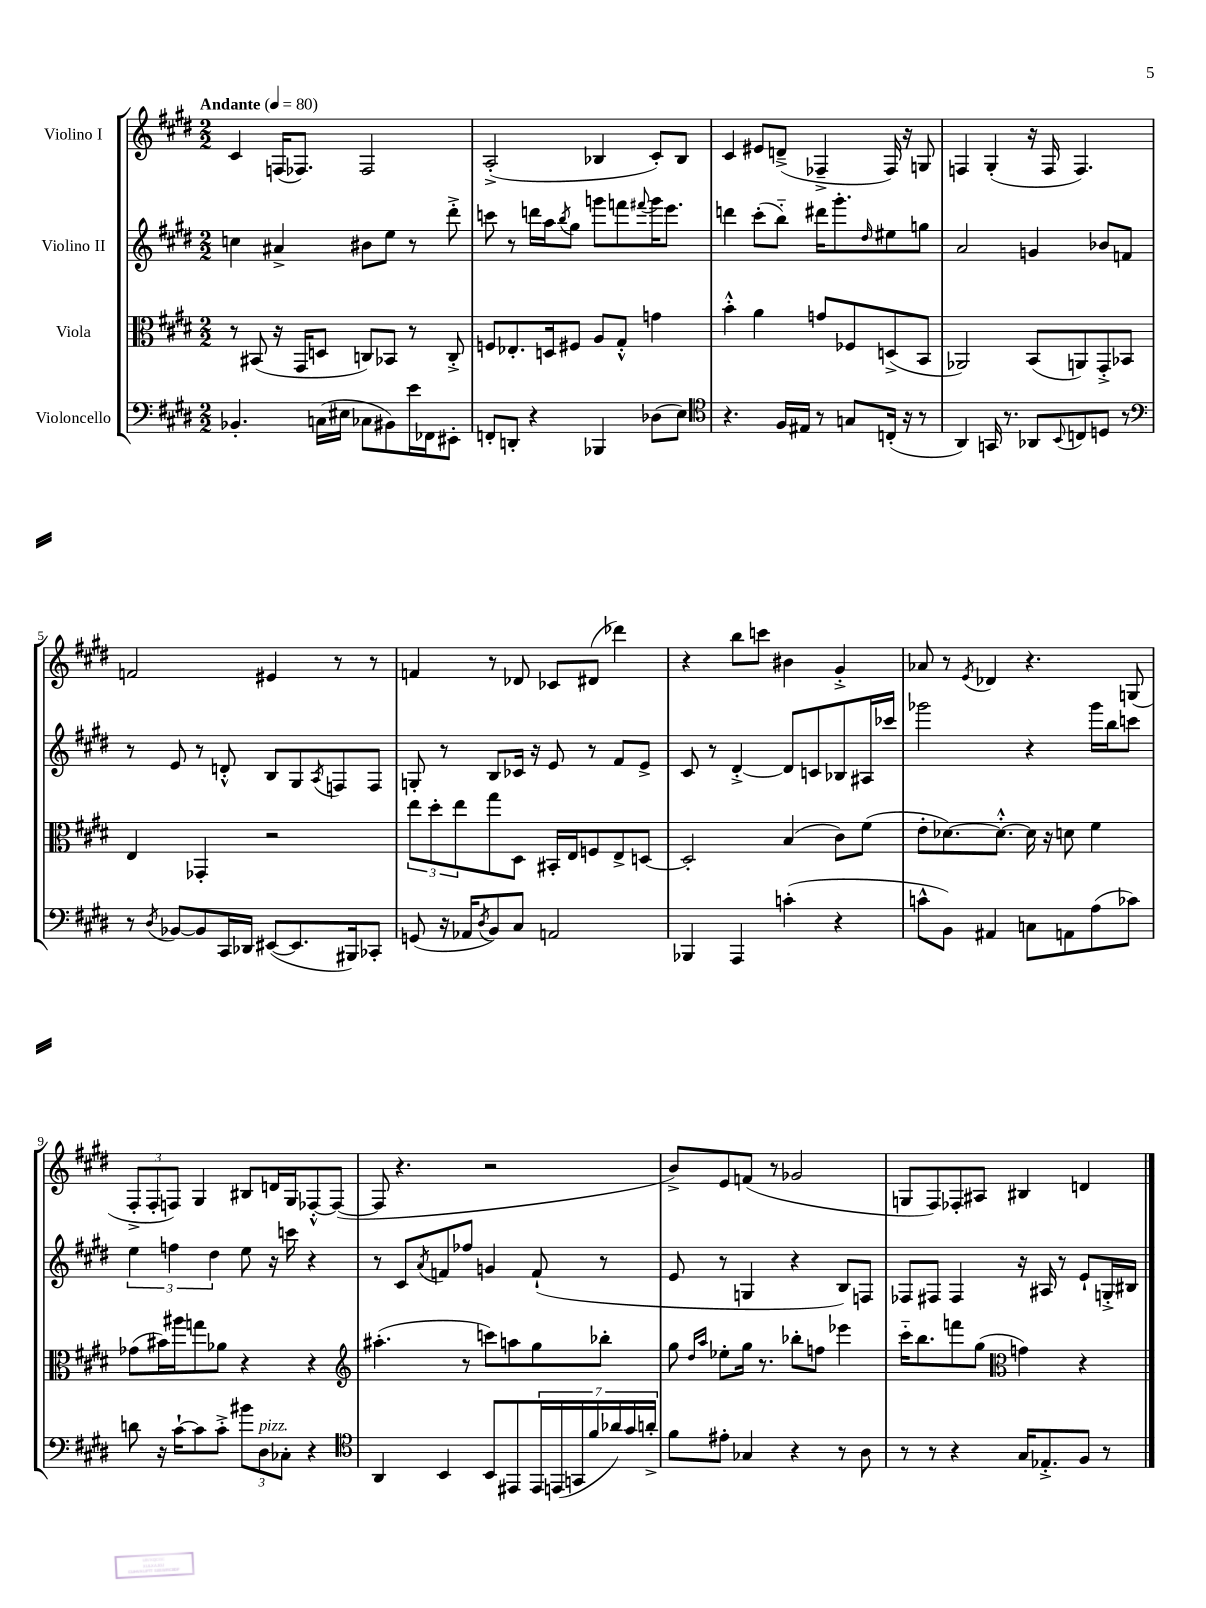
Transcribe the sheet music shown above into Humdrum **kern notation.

**kern	**kern	**kern	**kern
*staff4	*staff3	*staff2	*staff1
*clefF4	*clefC3	*clefG2	*clefG2
*k[f#c#g#d#]	*k[f#c#g#d#]	*k[f#c#g#d#]	*k[f#c#g#d#]
*M2/2	*M2/2	*M2/2	*M2/2
*MM80	*MM80	*MM80	*MM80
4.BB-'/	8r	4cc\	4c#/
.	(8BB#/	.	.
.	16r	4a#^/	(16F/LK
.	16GG#/LK	.	8.F-/J)
(16C\LL	8D/J	.	.
16E#\JJ	.	.	.
8C-\L	8C/L)	8b#\L	2F-/
8BB#\)	8BB-/J	8ee\J	.
16e\L	8r	8r	.
16FF-\J	.	.	.
8EE#'\J	8C'^/	8ddd#'^\	.
=	=	=	=
8FF'/L	8F/L	8ccc\	(2A'^/
8DD'/J	8.E-'/	8r	.
4r	.	16ddd\LL	.
.	16D/k	16aa\J	.
.	.	8qbb/	.
.	8F#/J	8gg#\J	.
4BBB-/	8A/L	8ggg\L	4B-/
.	8G#'^^/J	8fff\	.
.	.	8qqfff#/	.
(8D-\L	4g\	16ggg\K	8c#'/L)
.	.	8.eee\J	.
8E\J)	.	.	8B-/J
=	=	=	=
*clefC4	*	*	*
4.r	4b'^^\	4ddd\	4c#/
.	4a\	(8ccc#'\L	8e#/L
16F#/LL	.	8bb'~\J)	(8d~^/J
16E#/JJ	.	.	.
8r	8g/L	16ddd#\LK	4F-~^/
.	.	8.ggg#'\	.
8G/L	8F-/	.	.
.	.	16qqdd#/	.
(16C'/Jk	(8D^/	8ee#\	16F-/)
16r	.	.	16r
8r	8BB/J	8gg\J	8G/
=	=	=	=
4AA/)	2AA-/)	2a/	4F/
16GG/	.	.	(4G#'/
8.r	.	.	.
8AA-/L	(8BB/L	4g/	16r
.	.	.	16F/
8qqBB/	.	.	.
8C/	8AA/)	.	4.F/)
8D/J	8GG#'^/	8b-/L	.
8r	8BB-/J	8f/J	.
=	=	=	=
*clefF4	*	*	*
8r	4E/	8r	2f/
8qD#/	.	.	.
[8BB-/L	.	8e/	.
8BB-/]	4GG-'/	8r	.
16CC#/L	.	8d'^^/	.
16DD-/JJ	.	.	.
([8EE#/L	2r	8B/L	4e#/
8.EE#/]	.	8G#/	.
.	.	8qA/	.
.	.	8F/	8r
16BBB#/k)	.	.	.
8CC-'/J	.	8F/J	8r
=	=	=	=
(8GG/	12ee\L	8G'/	4f/
.	12dd#'\	.	.
16r	.	8r	.
.	12ee\	.	.
16AA-/LK	.	.	.
8qD#/	.	.	.
8BB/)	8gg#\	8B/L	8r
8C#/J	8D#\J	16c-/Jk	8d-/
.	.	16r	.
2AA/	16BB#'/LL	8e/	8c-/L
.	16E/J	.	.
.	8F/	8r	(8d#/J
.	8E^/	8f#/L	4ddd-\)
.	[8D/J	8e^/J	.
=	=	=	=
4BBB-/	2D'/]	8c#/	4r
.	.	8r	.
4AAA/	.	[4d#'^/	8bb\L
.	.	.	8ccc\J
(4c'\	(4B/	8d#/]L	4b#\
.	.	8c/	.
4r	8c#\L)	8B-/	4g#'^/
.	(8f#\J	16A#/L	.
.	.	16ccc-/JJ	.
=	=	=	=
8c^^\L	8e'\L	2ggg-\	8a-/
8BB\J)	[8.d-\)	.	8r
.	.	.	8qe/
4AA#/	.	.	4d-/
.	8.d-'^^\_J	.	.
8C\L	16d-\]	4r	4.r
.	16r	.	.
8AA\	8d\	.	.
(8A\	4f#\	16ggg-\LL	.
.	.	16bb\J	.
8c-\J)	.	8ccc\J	(8G/
=	=	=	=
8d\	(8g-\L	6ee\	12F#'^/L
.	.	.	12F#'/
16r	16b#\L)	.	.
.	.	6ff\	12F/J)
[16c#`\LK	16aa#\J	.	.
8c#\]	8gg\	.	4G#/
.	.	6dd#\	.
8c#'^\J	8a-\J	.	.
12b#\L	4r	8ee\	8B#/L
12D#\	.	.	.
.	.	16r	16d/L
12C-'\J	.	.	.
.	.	16ccc\	16G#/J
4r	4r	4r	[8F-'^^/
.	.	.	(8F-/_J
=	=	=	=
*clefC4	*clefG2	*	*
4AA/	(4.aa#'\	8r	8F-/]
.	.	8c#/L	4.r
.	.	8qa/	.
4BB/	.	8f/	.
.	8r	8ff-/J	.
8BB/L	8ccc\L)	4g/	2r
8EE#/	8aa\	.	.
28EE#/L	8gg#\	(8f`/	.
(28EE/	.	.	.
28GG/	.	.	.
28f#/	.	.	.
.	8bb-'\J	8r	.
28a-/)	.	.	.
28g#/	.	.	.
28a'^/JJ	.	.	.
=	=	=	=
8f#\L	8gg#\	8e/	8b^/L)
.	16qqdd#/LL	.	.
.	16qqaa/JJ	.	.
8e#'\J	8ee-'\L	8r	8e/
4G-/	16gg#\Jk	4G/	(8f/J
.	8.r	.	.
.	.	.	8r
4r	8bb-'\L	4r	2g-/
.	8ff\J	.	.
8r	4eee-\	8B/L)	.
8A\	.	8F/J	.
=	=	=	=
8r	16ccc#'~\LK	8F-/L	8G/L
.	8.bb\	.	.
8r	.	8F#/J	8F#/)
4r	8fff\	4F#/	8F-'/
.	(8gg#\J	.	8A#/J
*	*clefC3	*	*
16G#/LK	4g\)	16r	4B#/
8.E-'^/	.	16A#/	.
.	.	8r	.
8F#/J	4r	8e`/L	4d/
8r	.	16G'^/L	.
.	.	16B#/JJ	.
==	==	==	==
*-	*-	*-	*-
